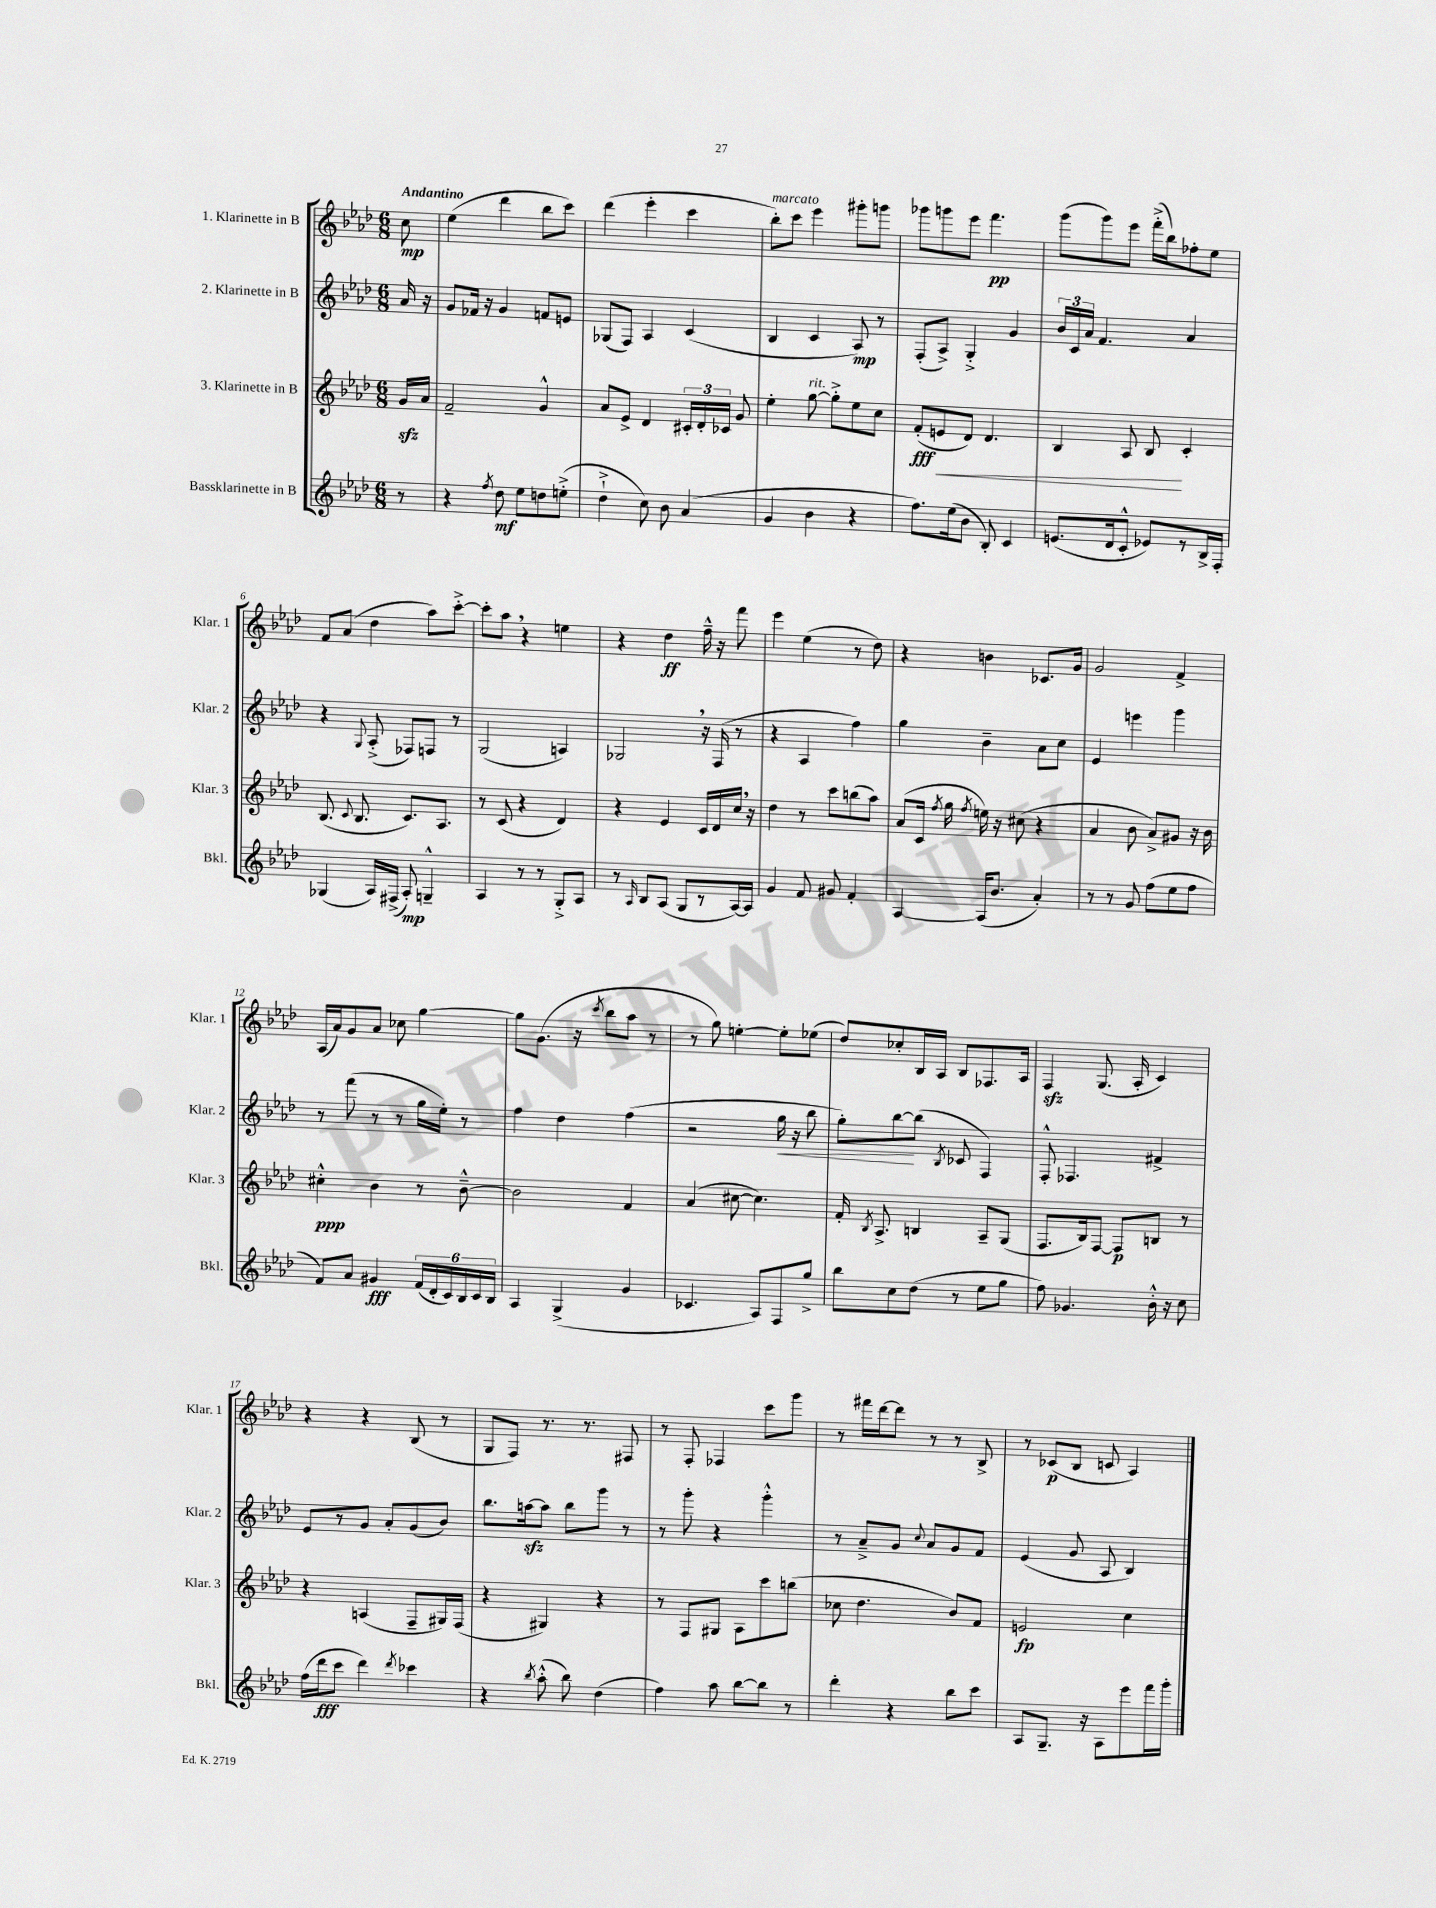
<<
\new StaffGroup <<
\new Staff = "s0" \with { instrumentName = "1. Klarinette in B" shortInstrumentName = "Klar. 1" } {
    \clef treble \key aes \major \numericTimeSignature \time 6/8 \partial 8 \tempo "Andantino"
    \autoBeamOff c''8\mp |
    ees''4( des'''4 bes''8[ c'''8]) |
    des'''4( ees'''4-. c'''4 |
    bes''8[-.^\markup { \italic "marcato" }) c'''8] ees'''4 gis'''8[-. g'''8] |
    ges'''8[ g'''8 ees'''8] f'''4.\pp |
    g'''8[( g'''8) ees'''8] f'''16[-.->( bes''16) fes''8-. ees''8] |
    f'8[ aes'8]( des''4 aes''8[) c'''8]~-.-> |
    c'''8[-. aes''8] \breathe r4 e''4 |
    r4 des''4\ff f''16---^ r16 f'''8 |
    ees'''4 ees''4( r8 des''8) |
    r4 b'4 ces'8.[ g'16] |
    g'2 f'4-> |
    aes16[( aes'16) g'8 aes'8] ces''8 g''4~ |
    g''8[ g'8.]( r16 \acciaccatura { c'''8 } bes''8[ aes''8] r8 |
    r8 g''8) e''4~-. e''8[-. ees''8]( |
    des''8[) ces''8-. bes16 aes16] bes8[ fes8. aes16] |
    f4\sfz g8.( aes16-. c'4) |
    r4 r4 bes8( r8 |
    g8[ f8]) r8. r8. fis8 |
    r8 f8-. fes4 c'''8[ g'''8] |
    r8 fis'''16[ des'''16~ des'''8] r8 r8 bes8-> |
    r8 ces'8[\p( bes8] c'8 aes4) \bar "|." |
}
\new Staff = "s1" \with { instrumentName = "2. Klarinette in B" shortInstrumentName = "Klar. 2" } {
    \clef treble \key aes \major \numericTimeSignature \time 6/8 \partial 8
    \autoBeamOff aes'16 r16 |
    g'8[ fes'16] r16 g'4 f'8[ e'8] |
    ges8[( f8]) aes4 c'4( |
    bes4 c'4 aes8\mp) r8 |
    f8[-.( aes8]->) g4-.-> g'4 |
    \tuplet 3/2 { bes'16[ c'16 aes'16] } f'4. aes'4 |
    r4 \appoggiatura { g8 } aes8-.->( fes8[) f8] r8 |
    g2( a4) |
    ges2 \breathe r16 f16( r8 |
    r4 aes4 f''4) |
    g''4 bes'4-- aes'8[ c''8] |
    ees'4 e'''4 g'''4 |
    r8 f'''8( r8 r8 g''16[ ees''16]-.) r8 |
    f''4 des''4 f''4( |
    r2 g''16\< r16 bes''8 |
    g''8[-.) bes''8~\! bes''8]( \acciaccatura { bes8 } ces'8 f4) |
    f8-.-^ fes4. fis'4-> |
    ees'8[ r8 g'8] aes'8[-. g'8( bes'8]) |
    bes''8.[ a''16~\sfz a''8] bes''8[ g'''8] r8 |
    r8 g'''8-. r4 g'''4-.-^ |
    r8 aes'8[---> g'8] \appoggiatura { c''8 } aes'8[ g'8 f'8] |
    ees'4( g'8 aes8 bes4) \bar "|." |
}
\new Staff = "s2" \with { instrumentName = "3. Klarinette in B" shortInstrumentName = "Klar. 3" } {
    \clef treble \key aes \major \numericTimeSignature \time 6/8 \partial 8
    \autoBeamOff g'16[\sfz aes'16] |
    f'2-- g'4-^ |
    aes'8[ ees'8]-> des'4 \tuplet 3/2 { cis'16[-. des'16-. ces'16] } g'8 |
    ees''4-. g''8~^\markup { \italic "rit." } g''8[-.-> ees''8 c''8] |
    f'8[-.\fff( e'8\< des'8]) des'4. |
    bes4 aes8 bes8\! c'4-. |
    bes8.( \appoggiatura { c'8 } bes8. c'8.[) aes8.] |
    r8 c'8( r4 des'4) |
    r4 ees'4 c'16[ des'16 c''16] \breathe r16 |
    des''4 r8 c'''8[ b''8( aes''8]) |
    aes'8[( c'16] \acciaccatura { f''8 } g''16 \acciaccatura { f''8 } e''16) r16 cis''8( r4 |
    aes'4 bes'8 aes'8[->) gis'8] r16 bes'16 |
    cis''4-.-^\ppp bes'4 r8 bes'8~---^ |
    bes'2 f'4 |
    aes'4( cis''8~ cis''4.) |
    f'16-. \acciaccatura { bes8 } aes8.-> b4 aes8[-- g8]( |
    f8.[ bes16) f8]~ f8[\p b8] r8 |
    r4 a4( f8[-- gis16) f16]( |
    r4 gis4) r4 |
    r8 f8[ gis8] aes8[ c'''8 b''8]( |
    ces''8 des''4. bes'8[) f'8] |
    e'2\fp c''4 \bar "|." |
}
\new Staff = "s3" \with { instrumentName = "Bassklarinette in B" shortInstrumentName = "Bkl." } {
    \clef treble \key aes \major \numericTimeSignature \time 6/8 \partial 8
    \autoBeamOff r8 |
    r4 \acciaccatura { f''8 } des''8\mf ees''8[ d''8 e''8]-.->( |
    des''4-!-> c''8) bes'8 aes'4( |
    g'4 bes'4 r4 |
    f''8.[) ees''16( bes'8] bes8-.) c'4 |
    e'8.[( des'16 c'8]-.-^ ees'8[) r8 bes16-> f16]-. |
    ges4( aes16[) fis16]->( aes8-.\mp) g4---^ |
    aes4 r8 r8 g8[-.-> aes8] |
    r8 \grace { aes16 } bes8[ aes8]( g8[ r8 aes16~) aes16] |
    g'4 f'8 gis'8 f'4-. |
    aes4~ aes16[( bes'8.] aes'4-.) |
    r8 r8 g'8 f''8[( ees''8 f''8] |
    f'8[) aes'8] gis'4\fff \tuplet 6/4 { f'16[( des'16-. c'16) bes16 c'16 bes16] } |
    aes4 g4->( g'4 |
    ces'4. aes8[) f8 g''8]-> |
    bes''8[ c''8 des''8]( r8 ees''8[ g''8] |
    f''8) ges'4. bes'16-.-^ r16 c''8 |
    f''16[( des'''16\fff c'''8] des'''4) \acciaccatura { des'''8 } ces'''4 |
    r4 \acciaccatura { bes''8 } aes''8-.-^( bes''8) des''4( |
    f''4) aes''8 bes''8[~ bes''8] r8 |
    des'''4-. r4 bes''8[ c'''8] |
    aes8[ g8.]-- r16 aes8[ ees'''8 f'''16 g'''16]-. \bar "|." |
}
>>
>>
